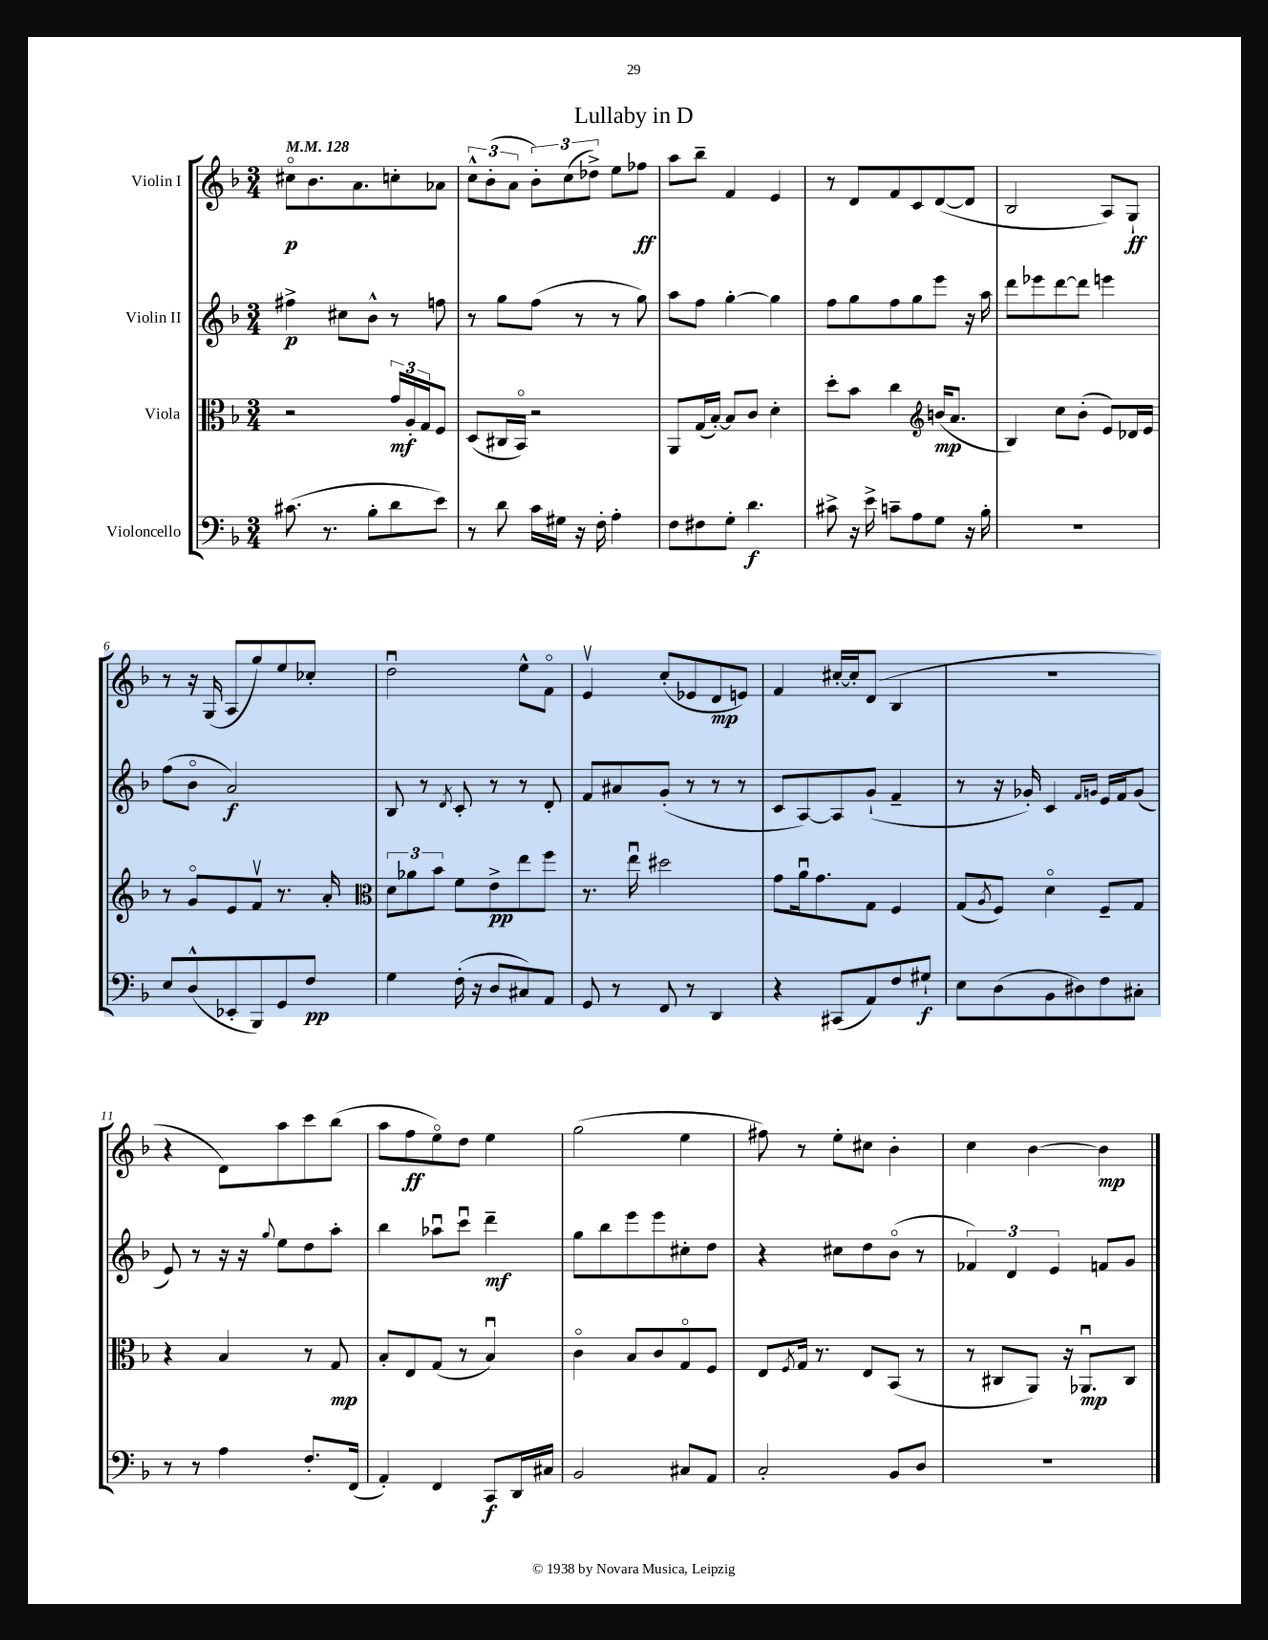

**kern	**kern	**kern	**kern
*staff4	*staff3	*staff2	*staff1
*clefF4	*clefC3	*clefG2	*clefG2
*k[b-]	*k[b-]	*k[b-]	*k[b-]
*M3/4	*M3/4	*M3/4	*M3/4
*MM128	*MM128	*MM128	*MM128
(8.c#\	2r	4ff#^\	8cc#o\L
.	.	.	8.b-\
8.r	.	.	.
.	.	8cc#\L	.
.	.	.	8.a\
8B-'\L	.	8b-^^\J	.
8d\	24g/LL	8r	8cc'\
.	24A'/	.	.
.	24G/J	.	.
8e\J)	8F/J	8ff\	8a-\J
=	=	=	=
8r	(8D/L	8r	12cc^^\L
.	.	.	(12b-'\
8d\	16C#/L	8gg\L	.
.	.	.	12a\J
.	16BB-o/JJ)	.	.
16c\LL	2r	(8ff\J	12b-'\L)
16G#\JJ	.	.	.
.	.	.	(12cc\
16r	.	8r	.
.	.	.	12dd-^\J)
16F'\	.	.	.
4A'\	.	8r	8ee\L
.	.	8gg\)	8ff-\J
=	=	=	=
8F\L	8AA/L	8aa\L	8aa\L
8F#\	(16G/L	8ff\J	8bb-~\J
.	[16B-'/JJ)	.	.
8G'\J	8B-/]L	[4gg'\	4f/
4.d\	8c/J	.	.
.	4d'\	4gg\]	4e/
=	=	=	=
8c#^\	8dd'\L	8ff\L	8r
16r	8b-\J	8gg\	8d/L
16e^\	.	.	.
8c~\L	4cc\	8ff\	8f/
8A\	.	8gg\	8c/
*	*clefG2	*	*
8G\J	(16b/LK	8eee\J	([8d/
.	8.a/J	.	.
16r	.	16r	8d/]J
16B-'\	.	16aa\	.
=	=	=	=
2.r	4B-/)	8ddd\L	2B-/
.	.	8eee-\	.
.	8cc\L	[8ddd\	.
.	(8b-'\J	8ddd\]J	.
.	8e/L)	4eee\	8A/L)
.	16d-/L	.	8G`/J
.	16e/JJ	.	.
=	=	=	=
8E/L	8r	(8ff\L	8r
(8D^^/	8go/L	8b-o\J	16r
.	.	.	(16G/
8EE-'/	8e/	2a/)	8A/L
8BBB-/)	8fv/J	.	8gg/)
8GG/	8.r	.	8ee/
8F/J	.	.	8cc-'/J
.	16a'/	.	.
=	=	=	=
*	*clefC3	*	*
4G\	12d\L	8B-/	2ddu\
.	12a-\	.	.
.	.	8r	.
.	12b-\J	.	.
.	.	8qd/	.
(16F'\	8f\L	8c'/	.
16r	.	.	.
8D/L	8e^\	8r	.
8C#/)	8ee\	8r	8ee^^\L
8AA/J	8ff\J	8d'/	8fo\J
=	=	=	=
8GG/	8.r	8f/L	4ev/
8r	.	8a#/	.
.	16eeu\	.	.
8FF/	2dd#\	(8g'/J	(8cc'/L
8r	.	8r	8e-/
4DD/	.	8r	8d/
.	.	8r	8e/J)
=	=	=	=
4r	8g\L	8c/L	4f/
.	16au\k	[8A/)	.
.	8.g\	.	.
(8CC#/L	.	8A/]	[16cc#'/LL
.	.	.	16cc#'/]J
8AA/)	8G\J	(8g`/J	(8d/J
8F/	4F/	4f~/	4B-/
8G#`/J	.	.	.
=	=	=	=
8E\L	(8G/L	8r	2.r
.	8qA/	.	.
(8D\	8F/J)	16r	.
.	.	16g-'/)	.
8BB-\	4do\	4c/	.
8D#\)	.	.	.
.	.	16qqf/LL	.
.	.	16qqg/JJ	.
8F\	8F~/L	16e/LL	.
.	.	16f/J	.
8C#'\J	8G/J	(8g/J	.
=	=	=	=
8r	4r	8e/)	4r
8r	.	8r	.
4A\	4B-/	16r	8d\L)
.	.	16r	.
.	.	8qqgg/	.
.	.	8ee\L	8aa\
8.F'/L	8r	8dd\	8ccc\
.	8G/	8aa'\J	(8bb-\J
(16FF/Jk	.	.	.
=	=	=	=
4AA'/)	8B-'/L	4bb-\	8aa\L
.	8E/	.	8ff\
4FF/	(8G/J	8aa-u\L	8eeo\)
.	8r	8cccu\J	8dd\J
8CC/L	4B-u/)	4ddd~\	4ee\
16DD/L	.	.	.
16C#/JJ	.	.	.
=	=	=	=
2BB-/	4co\	8gg\L	(2gg\
.	.	8bb-\	.
.	8B-/L	8eee\	.
.	8c/	8eee\	.
8C#/L	8Go/	8cc#'\	4ee\
8AA/J	8F/J	8dd\J	.
=	=	=	=
2C'/	8E/L	4r	8ff#\)
.	8qF/	.	.
.	16G/Jk	.	8r
.	8.r	.	.
.	.	8cc#\L	8ee'\L
.	8E/L	8dd\	8cc#\J
8BB-/L	(8BB-/J	(8b-o\J	4b-'\
8D/J	8r	8r	.
=	=	=	=
2.r	8r	6f-/)	4cc\
.	8C#/L	.	.
.	.	6d/	.
.	8AA/J)	.	[4b-\
.	.	6e/	.
.	16r	.	.
.	8.AA-u/L	.	.
.	.	8f/L	4b-\]
.	8C#/J	8g/J	.
==	==	==	==
*-	*-	*-	*-
